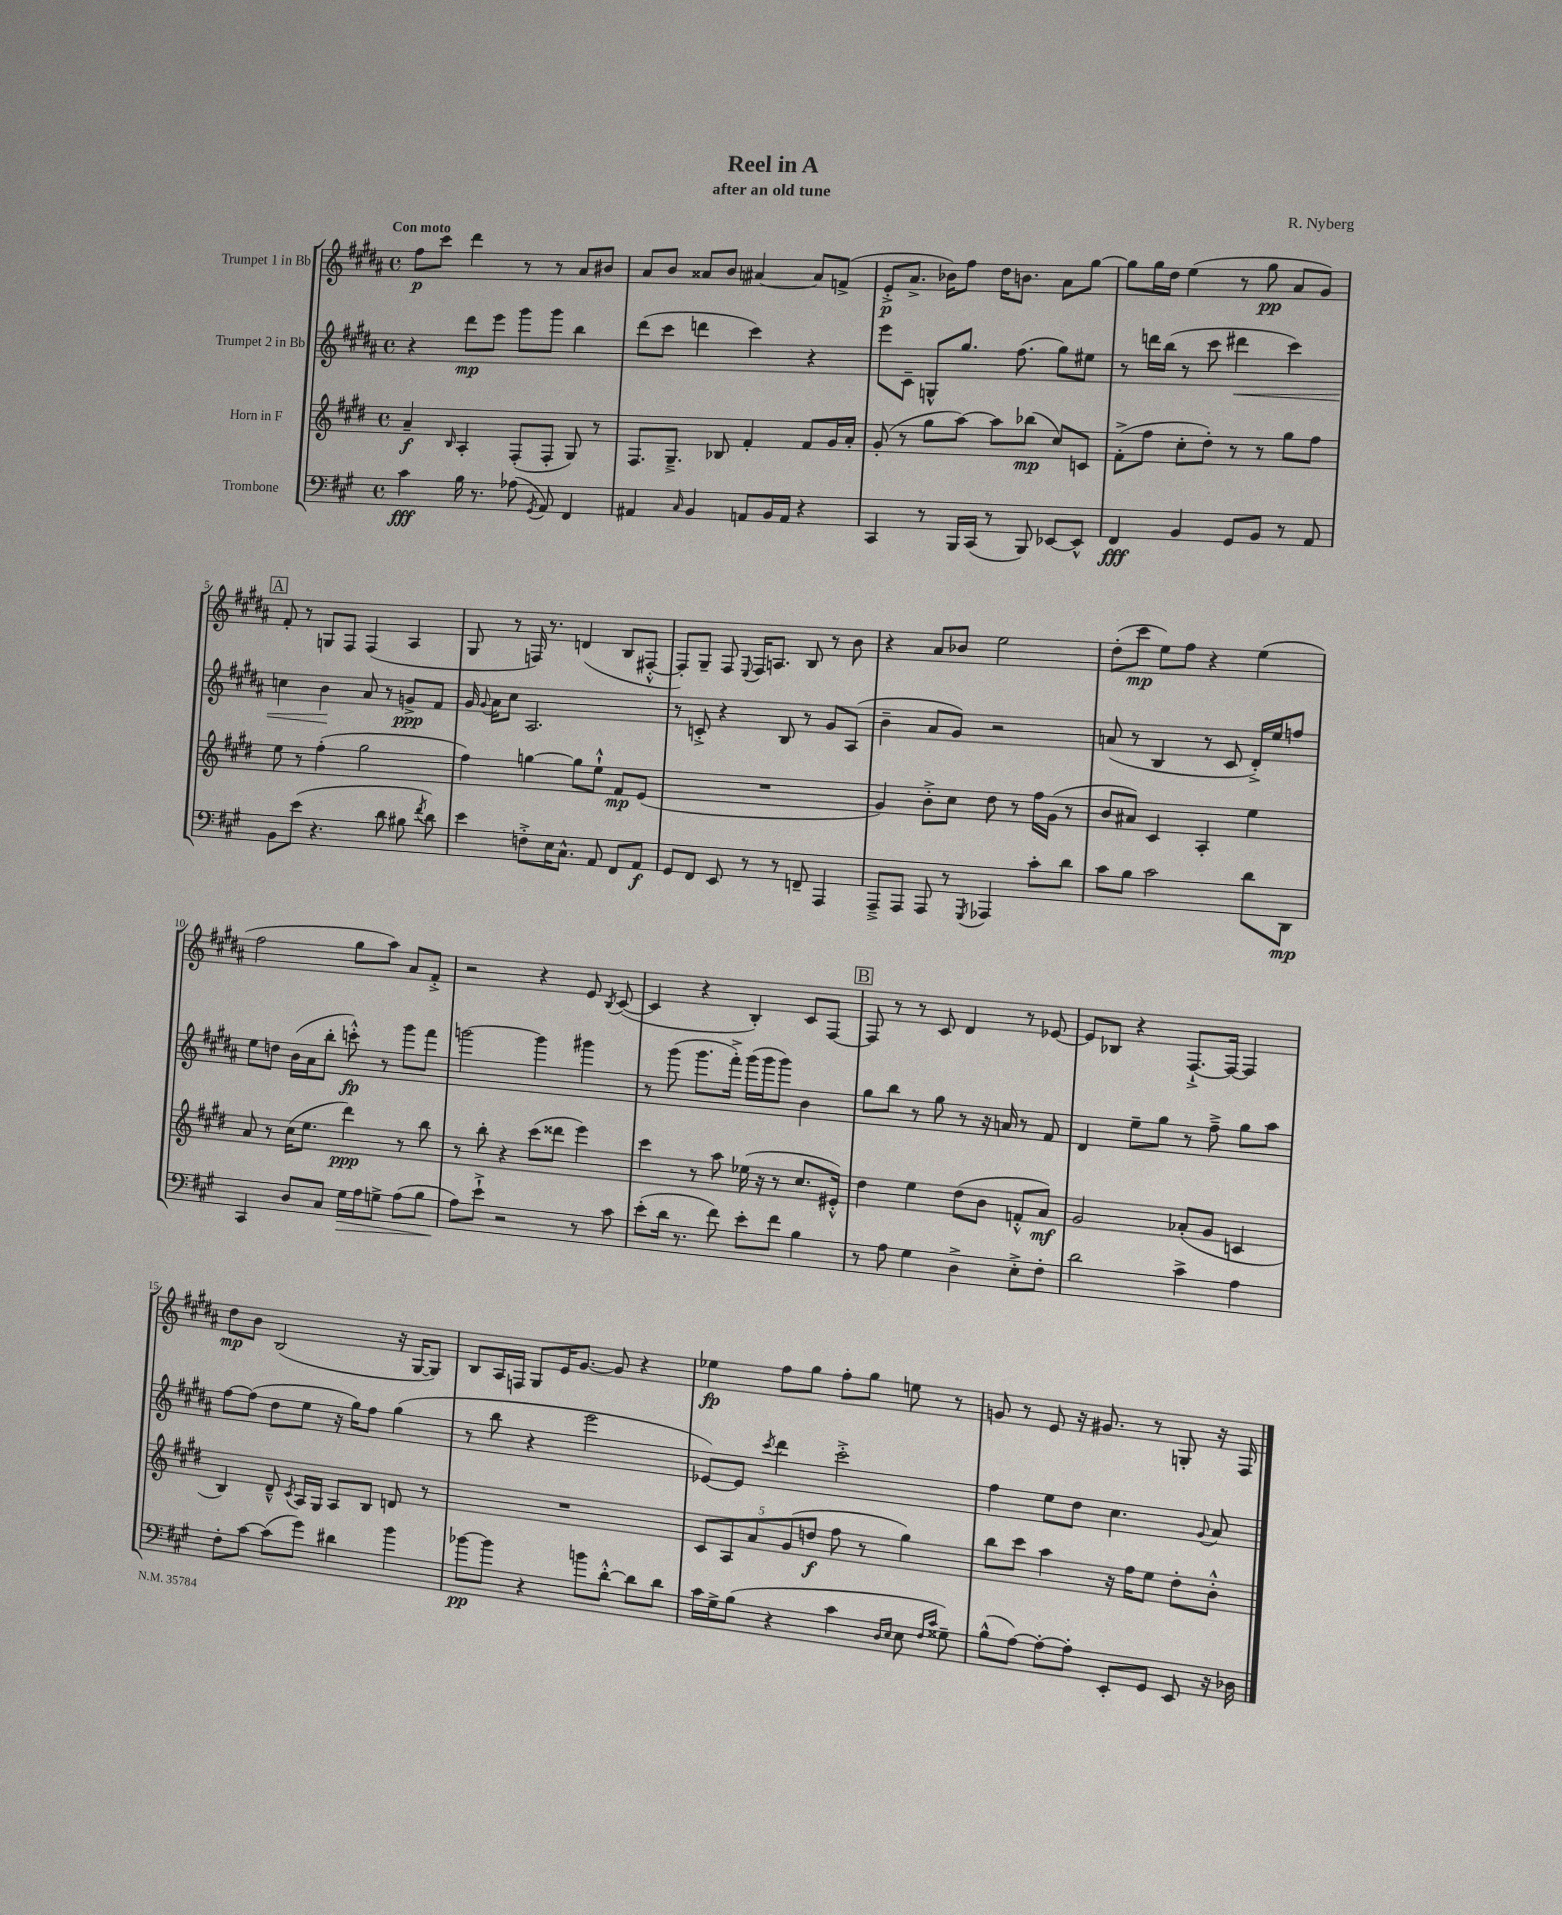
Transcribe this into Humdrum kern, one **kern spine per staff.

**kern	**dynam	**kern	**dynam	**kern	**dynam	**kern	**dynam
*part4	*part4	*part3	*part3	*part2	*part2	*part1	*part1
*staff4	*staff4	*staff3	*staff3	*staff2	*staff2	*staff1	*staff1
*I"Trombone	*	*I"Horn in F	*	*I"Trumpet 2 in Bb	*	*I"Trumpet 1 in Bb	*
*clefF4	*	*clefG2	*	*clefG2	*	*clefG2	*
*k[f#c#g#]	*	*k[f#c#g#d#]	*	*k[f#c#g#d#a#]	*	*k[f#c#g#d#a#]	*
*M4/4	*	*M4/4	*	*M4/4	*	*M4/4	*
*met(c)	*	*met(c)	*	*met(c)	*	*met(c)	*
=1	=1	=1	=1	=1	=1	=1	=1
!	!	!	!	!	!	!LO:TX:a:B:t=Con moto	!
4c#\	fff	4a~/	f	4r	.	8ff#\L	p
.	.	.	.	.	.	8ccc#\J	.
.	.	16qqB/	.	.	.	.	.
16B\	.	4A'/	.	8ddd#\L	mp	4ddd#\	.
8.r	.	.	.	.	.	.	.
.	.	.	.	8eee\J	.	.	.
(8A-X\	.	(8F#'/L	.	8ggg#\L	.	8r	.
8qGG#/	.	.	.	.	.	.	.
8AA/)	.	8F#'/J	.	8ggg#\J	.	8r	.
4FF#/	.	8G#/)	.	4bb\	.	8a#/L	.
.	.	8r	.	.	.	8b#X/J	.
=2	=2	=2	=2	=2	=2	=2	=2
4AA#X/	.	8.F#/L	.	(8ddd#\L	.	8a#/L	.
.	.	.	.	8ccc#\J	.	8b/J	.
.	.	8.G#~^/J	.	.	.	.	.
16qqC#/	.	.	.	.	.	.	.
4BB/	.	.	.	4dddn\	.	8a##X/L	.
.	.	8B-X/	.	.	.	8b/J	.
8AAn/L	.	4f#'/	.	4ccc#\)	.	[4a#X/	.
16BB/L	.	.	.	.	.	.	.
16AA/JJ	.	.	.	.	.	.	.
4r	.	8f#/L	.	4r	.	8a#/L]	.
.	.	16g#/L	.	.	.	(8fn^/J	.
.	.	16a'/JJ	.	.	.	.	.
=3	=3	=3	=3	=3	=3	=3	=3
4CC#/	.	(8g#'/	.	8eee\L	.	8e'^/L	p
.	.	8r	.	8c#~\J	.	8.a#^/J	.
8r	.	8gg#\L	.	8Gn^^/L	.	.	.
.	.	.	.	.	.	16b-X\KL)	.
16BBB/LL	.	[8aa\J)	.	8.gg#/J	.	8ff#\J	.
(16CC#/JJ	.	.	.	.	.	.	.
8r	.	8aa\L]	.	.	.	16dd#\KL	.
.	.	.	.	(8.ff#\	.	8.bn\J	.
8BBB/)	.	(8bb-X\J	mp	.	.	.	.
[8EE-X/L	.	8cc#/L)	.	8gg#\L)	.	8a#\L	.
8EE-^^/J]	.	8cn/J	.	8ee#X\J	.	[8gg#\J	.
=4	=4	=4	=4	=4	=4	=4	=4
4FF#/	fff	(8f#'^\L	.	8r	.	8gg#\L]	.
.	.	8ff#\J	.	16dddn\LL	.	16gg#\L	.
.	.	.	.	(16bb\JJ	.	16dd#\JJ	.
4BB/	.	8cc#'\L	.	8r	.	(4ee\	.
.	.	8dd#'\J)	.	8ccc#\	.	.	.
!	!	!	!	!	!LO:HP:b	!	!
8GG#/L	.	8r	.	4ddd#X\	<	8r	.
8BB/J	.	8r	.	.	.	8gg#\	pp
8r	.	8gg#\L	.	4ccc#\)	.	8a#/L	.
8AA/	.	8ff#\J	.	.	.	8g#/J)	.
!!LO:LB:g=z
!!LO:REH:place=s1:t=A
=5	=5	=5	=5	=5	=5	=5	=5
8BB\L	.	8ee\	.	4ccn\	.	8f#'/	.
(8e\J	.	8r	.	.	.	8r	.
4.r	.	(4ff#'\	.	4b\	.	8Gn/L	.
.	.	.	.	.	.	8F#/J	.
.	.	2gg#\	.	8a#/	[	(4F#/	.
8d\	.	.	.	8r	.	.	.
8B#X\	.	.	.	8gn^/L	ppp	4A#/	.
8qf#/	.	.	.	.	.	.	.
8d\)	.	.	.	8f#/J	.	.	.
=6	=6	=6	=6	=6	=6	=6	=6
4e\	.	4ff#\)	.	16g#/	.	8G#/	.
.	.	.	.	8qqg#/	.	.	.
.	.	.	.	16a#\KL	.	.	.
.	.	.	.	8cc#\J	.	8r	.
8Fn'^\L	.	[4ggn\	.	2.A#/	.	16Fn/)	.
.	.	.	.	.	.	8.r	.
16E\K	.	.	.	.	.	.	.
8.C#^^\J	.	.	.	.	.	.	.
.	.	8gg\L]	.	.	.	(4dn/	.
8AA/	.	8ee`^^\J	.	.	.	.	.
8FF#/L	.	8f#/L	mp	.	.	8B/L	.
8AA/J	f	(8e/J	.	.	.	[8F#X'^^/J	.
=7	=7	=7	=7	=7	=7	=7	=7
8GG#/L	.	1r	.	8r	.	8F#'/L])	.
8FF#/J	.	.	.	8cn'^/	.	8G#~/J	.
8EE/	.	.	.	4r	.	8F#/	.
.	.	.	.	.	.	8qqE/	.
8r	.	.	.	.	.	16F#/KL	.
.	.	.	.	.	.	8.An/J	.
8r	.	.	.	8B/	.	.	.
8FFn~/	.	.	.	8r	.	8B/	.
4AAA/	.	.	.	8g#/L	.	8r	.
.	.	.	.	(8A#/J	.	8b\	.
=8	=8	=8	=8	=8	=8	=8	=8
8AAA~^/L	.	4g#/)	.	4b~\	.	4r	.
8AAA/J	.	.	.	.	.	.	.
8AAA/	.	8b'^\L	.	8a#/L	.	8a#/L	.
8r	.	8cc#\J	.	8g#/J)	.	8b-X/J	.
8qGGG#/	.	.	.	.	.	.	.
4AAA-X/	.	8dd#\	.	2r	.	2ee\	.
.	.	8r	.	.	.	.	.
8c#'\L	.	16ff#\LL	.	.	.	.	.
.	.	(16g#\JJ	.	.	.	.	.
8d\J	.	8r	.	.	.	.	.
=9	=9	=9	=9	=9	=9	=9	=9
8c#\L	.	8b/L	.	(8an/	.	(8dd#'\L	.
8B\J	.	8a#X/J)	.	8r	.	8ccc#\J	mp
2c#\	.	4c#/	.	4B/	.	8ee\L)	.
.	.	.	.	.	.	8ff#\J	.
.	.	4A'/	.	8r	.	4r	.
.	.	.	.	8c#/	.	.	.
8d\L	.	4ee\	.	16d#'^/LL)	.	(4ee\	.
.	.	.	.	16ee/J	.	.	.
8DD\J	mp	.	.	8ffn/J	.	.	.
!!LO:LB:g=z
=10	=10	=10	=10	=10	=10	=10	=10
4CC#/	.	8a/	.	8ee\L	.	2ff#\	.
.	.	8r	.	8ddn\J	.	.	.
8D/L	.	(16cc#\KL	.	(16b\LL	.	.	.
.	.	8.ee\J	.	16a#\J	.	.	.
8C#/J	.	.	.	8bb'\J	.	.	.
!	!LO:HP:b	!	!	!	!	!	!
16G#\LL	>	4ddd#\)	ppp	8cccn'^^\)	fp	8gg#\L	.
16A\J	.	.	.	.	.	.	.
8Gn^\J	.	.	.	8r	.	8aa#\J)	.
(8A\L	.	8r	.	8ggg#\L	.	8a#/L	.
8B\J	.	8bb\	.	8fff#\J	.	8f#'^/J	.
=11	=11	=11	=11	=11	=11	=11	=11
8A\L)	.	8r	.	[2gggn\	.	2r	.
8e`^\J	]	8bb'\	.	.	.	.	.
2r	.	4r	.	.	.	.	.
.	.	(8ccc#\L	.	4ggg\]	.	4r	.
.	.	8ddd##X\J	.	.	.	.	.
8r	.	4eee\)	.	4ggg#X\	.	8e/	.
.	.	.	.	.	.	8qB/	.
8c#\	.	.	.	.	.	([8c#/	.
=12	=12	=12	=12	=12	=12	=12	=12
(8e'\L	.	4ccc#\	.	8r	.	4c#/]	.
16d\Jk	.	.	.	(8ggg#\	.	.	.
8.r	.	.	.	.	.	.	.
.	.	8r	.	8.ggg#\L	.	4r	.
8f#\)	.	8aa\	.	.	.	.	.
.	.	.	.	16fff#'^\Jk)	.	.	.
8e'\L	.	(16ee-X\	.	(16ggg#\LL	.	4B'/)	.
.	.	16r	.	16ggg#\J	.	.	.
8f#\J	.	8r	.	8ggg#\J)	.	.	.
4B\	.	8.cc#/L	.	4b\	.	8c#/L	.
.	.	.	.	.	.	[8F#/J	.
.	.	16e#X'^^/Jk)	.	.	.	.	.
!!LO:REH:place=s1:t=B
=13	=13	=13	=13	=13	=13	=13	=13
8r	.	4dd#\	.	8gg#\L	.	8F#/]	.
8A\	.	.	.	8bb\J	.	8r	.
4G#\	.	4ee\	.	8r	.	8r	.
.	.	.	.	8gg#\	.	8c#/	.
4D^\	.	(8dd#\L	.	8r	.	4d#/	.
.	.	8b\J	.	16r	.	.	.
.	.	.	.	16an/	.	.	.
8E'^\L	.	8fn'^^/L	.	8r	.	8r	.
8F#'\J	.	8a/J)	mf	8f#/	.	[8e-X/	.
=14	=14	=14	=14	=14	=14	=14	=14
2d\	.	2g#/	.	4d#/	.	8e-/L]	.
.	.	.	.	.	.	8B-X/J	.
.	.	.	.	8ee~\L	.	4r	.
.	.	.	.	8gg#\J	.	.	.
4c#^\	.	(8a-X'/L	.	8r	.	[8.F#`^/L	.
.	.	8g#/J	.	8ff#~^\	.	.	.
.	.	.	.	.	.	16F#/Jk_	.
4A\	.	4cn/	.	8gg#\L	.	4F#/]	.
.	.	.	.	8aa#\J	.	.	.
!!LO:LB:g=z
=15	=15	=15	=15	=15	=15	=15	=15
8F#'\L	.	4B/)	.	[8ff#\L	.	8dd#\L	mp
[8c#\J	.	.	.	(8ff#\J]	.	8b\J	.
(8c#\L]	.	8d#~^^/	.	8dd#\L	.	(2B/	.
.	.	8qc#/	.	.	.	.	.
8g#\J)	.	16A/LL	.	8ee\J	.	.	.
.	.	16G#/JJ	.	.	.	.	.
4d#X\	.	8A/L	.	16r	.	.	.
.	.	.	.	16gg#\KL)	.	.	.
.	.	8B/J	.	8ff#\J	.	.	.
4b\	.	8dn/	.	(4gg#\	.	16r	.
.	.	.	.	.	.	[16G#/KL	.
.	.	8r	.	.	.	8G#/J])	.
=16	=16	=16	=16	=16	=16	=16	=16
[8b-X\L	pp	1r	.	8r	.	8B/L	.
8b-\J]	.	.	.	8bb\	.	16A#/L	.
.	.	.	.	.	.	16Fn/JJ	.
4r	.	.	.	4r	.	8G#/L	.
.	.	.	.	.	.	16e/K	.
.	.	.	.	.	.	[8.g#/J	.
8bn\L	.	.	.	2eee\	.	.	.
[8d'^^\J	.	.	.	.	.	8g#/]	.
8d\L]	.	.	.	.	.	4r	.
8d\J	.	.	.	.	.	.	.
=17	=17	=17	=17	=17	=17	=17	=17
16c#\LL	.	10c#/L	.	[8e-X/L)	.	4ee-X\	fp
16G#^\J	.	.	.	.	.	.	.
.	.	10A/	.	.	.	.	.
(8B\J	.	.	.	8e-/J]	.	.	.
.	.	10a/	.	.	.	.	.
.	.	.	.	8qccc#/	.	.	.
4r	.	.	.	4ddd#\	.	8ff#\L	.
.	.	(10g#/	.	.	.	.	.
.	.	.	.	.	.	8gg#\J	.
.	.	10ddn/J	f	.	.	.	.
4c#\	.	8ff#\	.	2ccc#'^\	.	8ff#'\L	.
.	.	8r	.	.	.	8gg#\J	.
16qqD/LL	.	.	.	.	.	.	.
16qqE/JJ	.	.	.	.	.	.	.
8E\	.	4gg#\)	.	.	.	8een\	.
16qqF#/LL	.	.	.	.	.	.	.
16qqc#/JJ	.	.	.	.	.	.	.
8G##X~\)	.	.	.	.	.	8r	.
=18	=18	=18	=18	=18	=18	=18	=18
(8B^^\L	.	8bb\L	.	4ff#\	.	8gn/	.
[8A\J)	.	8ccc#\J	.	.	.	8r	.
8A'\L_	.	4aa\	.	8ee\L	.	8e/	.
8A'\J]	.	.	.	8dd#\J	.	16r	.
.	.	.	.	.	.	8.g#X/	.
8EE'/L	.	16r	.	4.cc#\	.	.	.
.	.	16ff#\KL	.	.	.	.	.
8GG#/J	.	8ee\J	.	.	.	8r	.
8EE/	.	8dd#'\L	.	.	.	8Gn'/	.
.	.	.	.	8qqg#/	.	.	.
16r	.	8b'^^\J	.	8a#/	.	16r	.
16D-X\	.	.	.	.	.	16F#/	.
==	==	==	==	==	==	==	==
*-	*-	*-	*-	*-	*-	*-	*-
